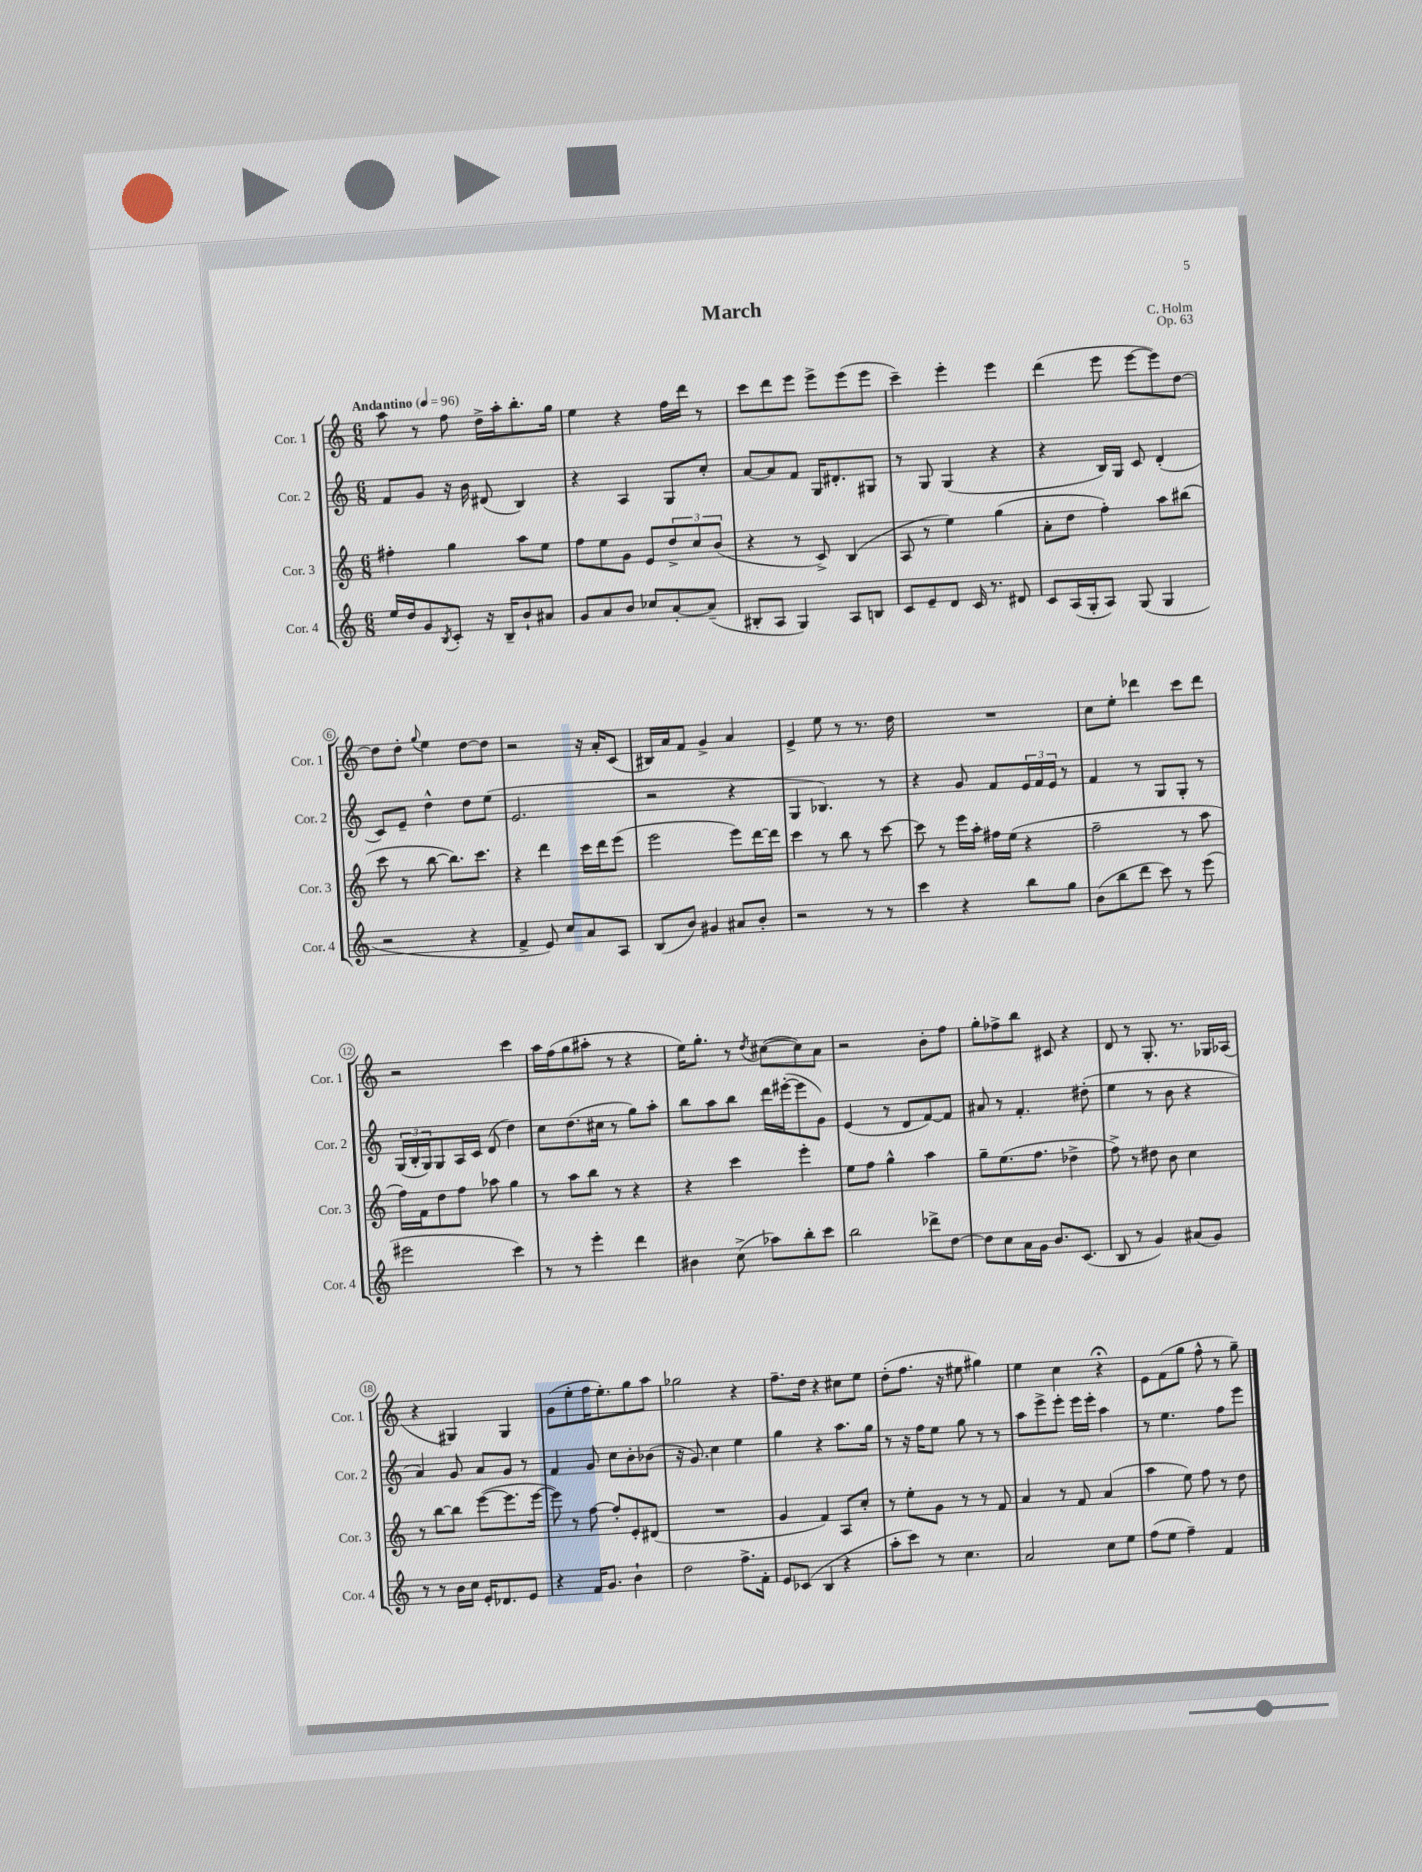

**kern	**kern	**kern	**kern
*staff4	*staff3	*staff2	*staff1
*clefG2	*clefG2	*clefG2	*clefG2
*k[]	*k[]	*k[]	*k[]
*M6/8	*M6/8	*M6/8	*M6/8
*MM96	*MM96	*MM96	*MM96
16ee	4ff#'	8f	8aa
16dd	.	.	.
8g	.	8g	8r
8qB	.	.	.
8c'	4gg	16r	8ff
.	.	16b	.
16r	.	(8d#	16dd^
16B~	.	.	16aa'
8b`	8aa	4B)	8.bb'
8a#	8ee	.	.
.	.	.	16gg
=	=	=	=
8g	8ff	4r	4ee
8a	8ee	.	.
8b	8g	4A	4r
8cc-	8e	.	.
[8a'	12dd^	8G	16ff
.	.	.	16ddd
.	12cc	.	.
(8a~]	.	8cc'	8r
.	(12b	.	.
=	=	=	=
8B#'	4r	[8a	8ccc
8A	.	8a]	8ddd
4G)	8r	8f	8eee
.	8c^)	16G	8eee^
.	.	8.d#'	.
8A	(4B	.	(8eee
8B	.	8G#	8eee
=	=	=	=
8c	8A	8r	4ccc~)
8e~	8r	8G	.
8d	4ee)	(4G	4eee'
16c	.	.	.
8.r	.	.	.
.	(4gg	4r	4eee
8d#	.	.	.
=	=	=	=
8c	8a'	4r	(4ddd
(16A	8dd	.	.
16G'	.	.	.
8A)	4ff')	16B)	8eee
.	.	16G	.
(8G	.	8c	[8eee
4G	8aa	(4d'	8eee])
.	(8bb#	.	[8dd
=	=	=	=
2r	8ccc	8c)	8dd]
.	8r	8e~	8dd'
.	.	.	8qqgg
.	[8bb	4dd^^	4ee
.	8.bb])	.	.
4r	.	8dd	[8dd
.	8.ccc	.	.
.	.	(8ee	8dd]
=	=	=	=
4f^	4r	2.e	2r
8e)	4ddd	.	.
8cc	.	.	.
8a	16ccc	.	16r
.	16ddd	.	16a'
8A	(8eee	.	(8c
=	=	=	=
(8B	2eee	2r	16B#)
.	.	.	16a
8b)	.	.	8f
4g#	.	.	4g^
8a#	8eee)	4r	4a
8b'	[16ddd	.	.
.	16ddd]	.	.
=	=	=	=
2r	4ccc	4G	4e^
.	8r	4.B-)	8ee
.	8bb	.	8r
8r	8r	.	8.r
8r	[8ccc	8r	.
.	.	.	16dd
=	=	=	=
4ccc	8ccc]	4r	2.r
.	8r	.	.
4r	16eee	8g	.
.	16aa'	.	.
.	16ff#	8f	.
.	(16ee	.	.
8bb	4r	24e	.
.	.	24f	.
.	.	24e	.
8gg	.	8r	.
=	=	=	=
(8b	2ff~	4f	8cc
8bb	.	.	8ee'
8ddd	.	8r	4ddd-
8ccc)	.	8G	.
8r	8r	8G'	8ccc
(8eee	8aa	8r	8ddd-
=	=	=	=
2eee#	16ff)	(24G	2r
.	.	24B'	.
.	16f	.	.
.	.	24G)	.
.	8dd	8G	.
.	8ff	16A	.
.	.	16c	.
.	8aa-	(8d	.
4ccc)	4gg	4dd)	4ccc
=	=	=	=
8r	8r	8cc	16aa
.	.	.	(16ff
8r	8aa	(8.dd	8gg
4eee'	8bb	.	8aa#'
.	.	16cc#	.
.	8r	8r	8r
4ddd	4r	8gg)	4r
.	.	8aa'	.
=	=	=	=
4b#	4r	8bb	16ee)
.	.	.	8.gg'
.	.	8aa	.
(8cc^	4ccc	8bb	8r
.	.	.	8qdd
8aa-)	.	16ddd	([8cc#
.	.	([16eee#'	.
8bb'	4eee'	8eee#]	8cc#])
8ccc	.	8g)	8a
=	=	=	=
2bb	8ee	(4e	2r
.	8ff	.	.
.	4gg^^	8r	.
.	.	8d	.
8ddd-^	4aa	[8f)	8b'
[8dd	.	8f]	8ff
=	=	=	=
8dd]	8gg~	8a#	8gg'
8cc	(8.ee	8r	8ff-^
16a	.	4.f'	8bb
16g	8.ff	.	.
8.b	.	.	8c#
.	4dd-^	.	4r
(8.c	.	.	.
.	.	(8dd#'	.
=	=	=	=
8B	8ff^)	4ee	8d
8r	8r	.	8r
4g)	8dd#	8r	8.G'
.	8b	8b	.
.	.	.	8.r
(8a#	4cc	4r	.
8g)	.	.	16G-
.	.	.	(16A-
=	=	=	=
8r	8r	4a)	4r
8r	[8bb	.	.
16b	8bb]	8g	4G#)
16cc	.	.	.
16e'	([8eee	8a	.
8.d-	.	.	.
.	8.eee]	8g	4G#
8e	.	8r	.
.	[16eee	.	.
=	=	=	=
4r	8eee])	4f	(8g
.	8r	.	8ee'
16f	[8ff	8g	16ff
8.g	.	.	8.ee')
.	8ff']	8cc	.
4b`	8e'	8b'	8gg
.	(8d#	(8b-	8aa
=	=	=	=
2dd	2.r	16r	2gg-
.	.	8.g)	.
.	.	4cc	.
8.ff^	.	4ee	4r
16f'	.	.	.
=	=	=	=
8e	4g	4gg	8.ff~
(8c-	.	.	.
.	.	.	16dd
4B	4f)	4r	4r
4r	8A	8.aa	8cc#
.	8cc'	.	8ee
.	.	16gg	.
=	=	=	=
8aa'	8r	8r	(8dd'
8ccc)	8ee'	16r	8.ff
.	.	16ff	.
8r	8g	8ee	.
.	.	.	16r
4.cc	8r	8gg	8ee#
.	8r	8r	4gg#)
.	8f	8r	.
=	=	=	=
2a	4a	8aa	4ee
.	.	8eee^	.
.	8r	8eee'	4cc
.	8f	16eee	.
.	.	16eee'	.
8cc	(4a	4aa	4r;
8ee	.	.	.
=	=	=	=
(8ff	4aa	8r	8e
8ee	.	4.ee	(8f
4ff~)	8ee)	.	8gg
.	8ff	.	8ff^^
4f	8r	8ff	8r
.	8dd	8eee	8gg~)
==	==	==	==
*-	*-	*-	*-
